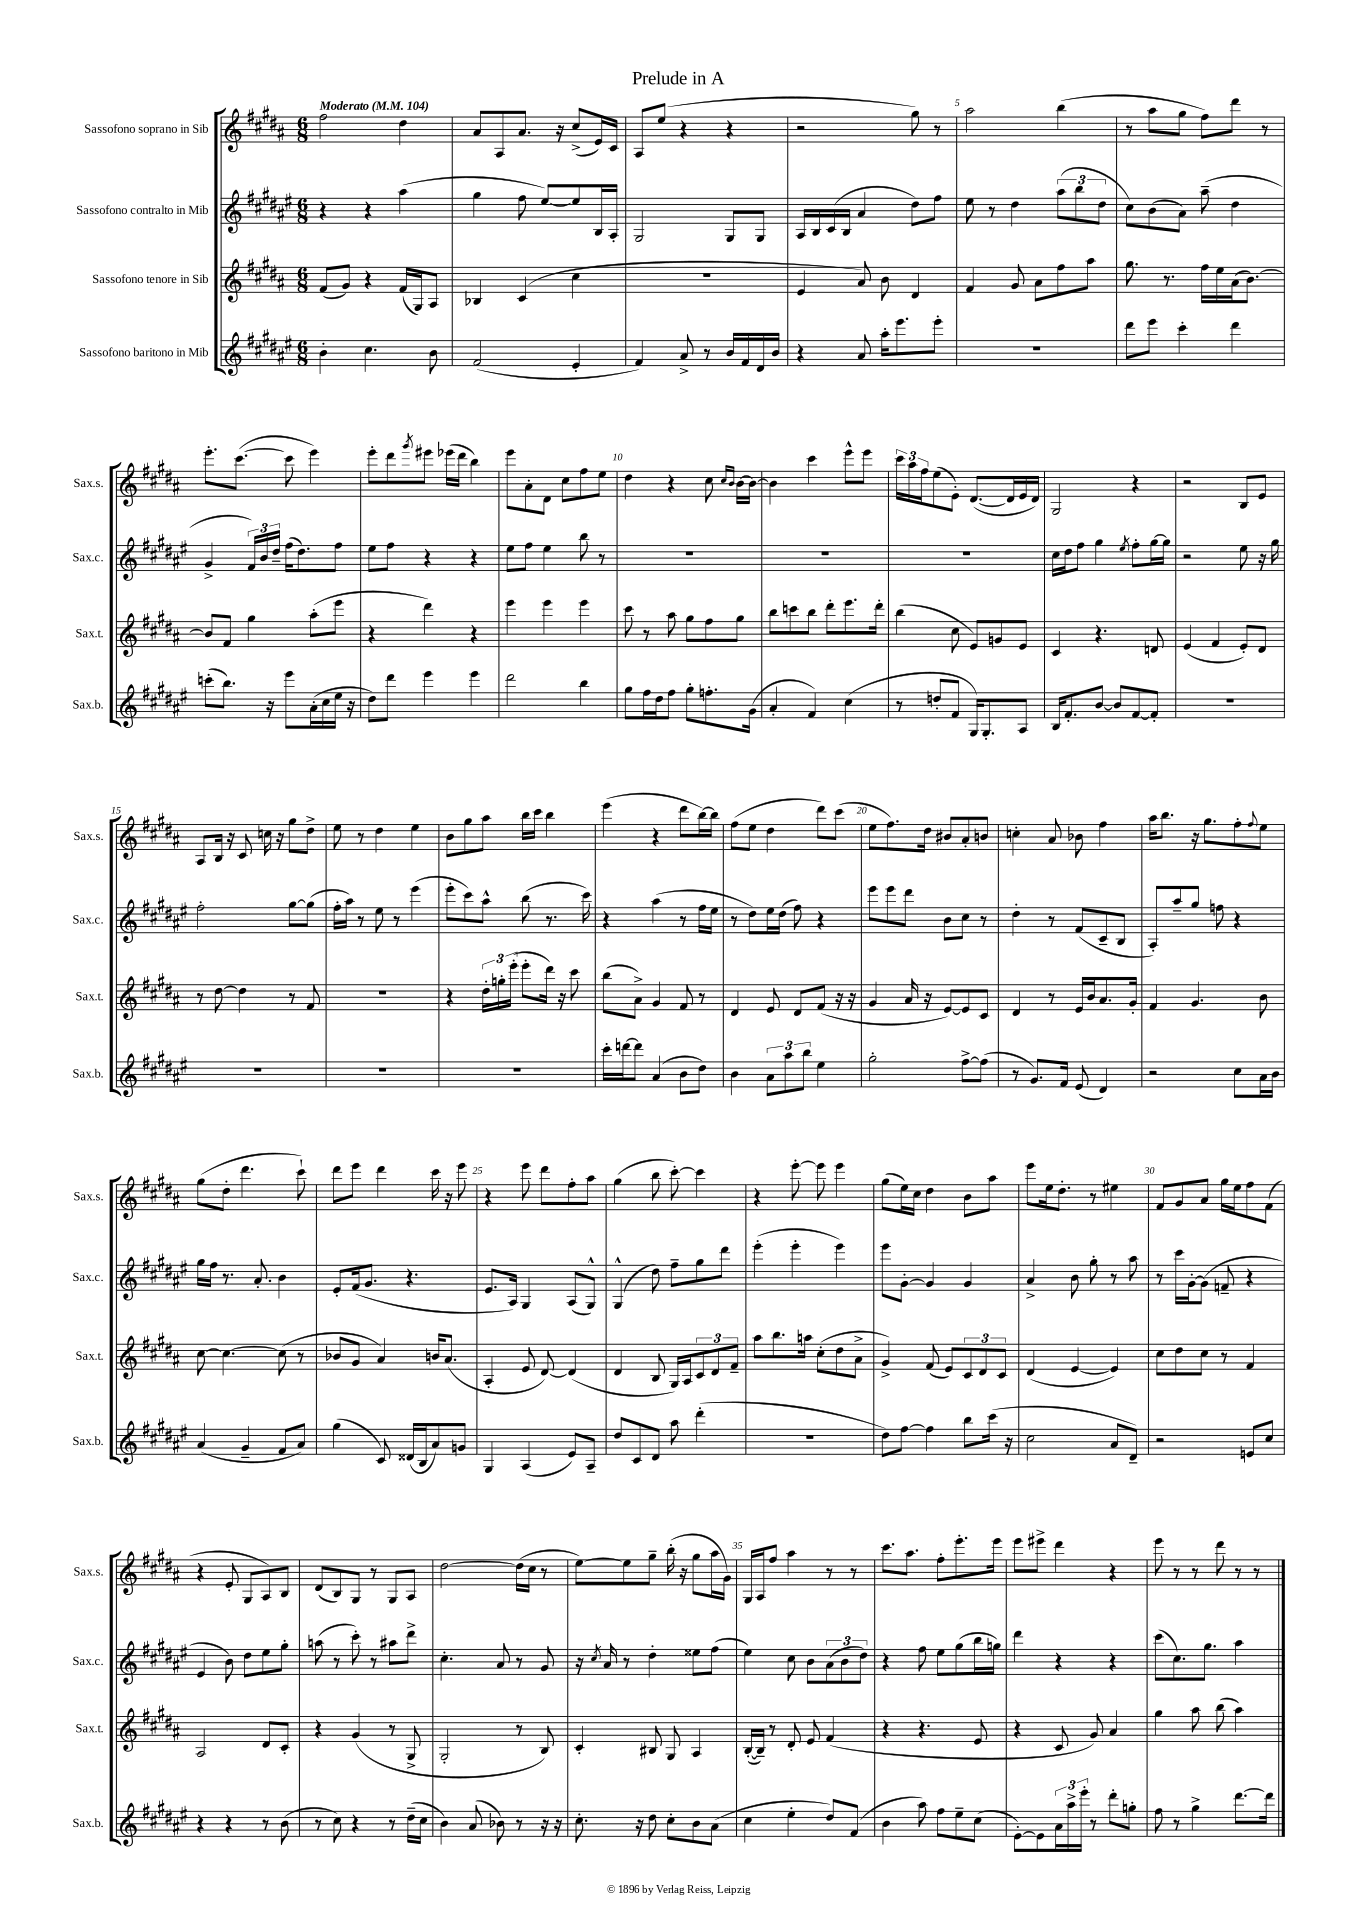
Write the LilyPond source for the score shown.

\header { title = "Prelude in A" }
<<
\new StaffGroup <<
\new Staff = "s0" \with { instrumentName = "Sassofono soprano in Sib" shortInstrumentName = "Sax.s." } {
    \clef treble \key b \major \numericTimeSignature \time 6/8 \tempo "Moderato" 4 = 104
    fis''2 dis''4 |
    ais'8 ais8 ais'8. r16 cis''8->( e'16) cis'16 |
    ais8 e''8( r4 r4 |
    r2 gis''8) r8 |
    ais''2 b''4( |
    r8 ais''8 gis''8 fis''8) dis'''8 r8 |
    e'''8.-. cis'''8.~( cis'''8 e'''4) |
    e'''8-. dis'''8 \acciaccatura { gis'''8 } eis'''8 ees'''16( dis'''16 b''4) |
    e'''8 ais'8-. dis'8 cis''8 fis''8 e''8 |
    dis''4 r4 cis''8 \grace { cis''16 b'16 } b'16~ b'16~ |
    b'4 cis'''4 e'''8-^ e'''8 |
    \tuplet 3/2 { cis'''16 ais''16 fis''16 } e''8( e'8-.) dis'8.~( dis'16 e'16 dis'16) |
    gis2 r4 |
    r2 b8 e'8 |
    ais8 b16 r16 cis'8 c''16 r16 gis''8 dis''8-> |
    e''8 r8 dis''4 e''4 |
    b'8 gis''8 ais''8 b''16 cis'''16 b''4 |
    e'''4( r4 dis'''8 b''16~) b''16 |
    fis''8( e''8 dis''4 dis'''8) cis'''8( |
    e''8 fis''8.) dis''16 bis'8 ais'8-. b'8 |
    c''4-. ais'8 bes'8 fis''4 |
    ais''16 b''8. r16 gis''8. fis''8-. \appoggiatura { fis''8 } e''8 |
    gis''8( dis''8-. dis'''4. cis'''8-!) |
    dis'''8 e'''8 dis'''4 cis'''16 r16 e'''8 |
    r4 e'''8 dis'''8 fis''8-. ais''8 |
    gis''4( b''8 cis'''8~-.) cis'''4 |
    r4 e'''8~-. e'''8 e'''4 |
    gis''8( e''16) cis''16 dis''4 b'8 ais''8 |
    e'''8 e''16 dis''8.-. r8 eis''4 |
    fis'8 gis'8 ais'8 gis''16 e''16 fis''8 fis'8( |
    r4 e'8-. gis8 ais8) b8 |
    dis'8( b8) gis8 r8 gis8 ais8 |
    dis''2~ dis''16( cis''16 r8 |
    e''8~) e''8 gis''8-- b''16-.( r16 gis''8 ais''16 gis'16) |
    gis16 ais16 fis''8 ais''4 r8 r8 |
    cis'''8. ais''8. fis''8-. e'''8.-. e'''16 |
    e'''8 eis'''8-> dis'''4 r4 |
    e'''8 r8 r8 dis'''8 r8 r8 \bar "|." |
}
\new Staff = "s1" \with { instrumentName = "Sassofono contralto in Mib" shortInstrumentName = "Sax.c." } {
    \clef treble \key fis \major \numericTimeSignature \time 6/8
    r4 r4 ais''4( |
    gis''4 fis''8 eis''8~) eis''8 b16 ais16-. |
    gis2 gis8 gis8 |
    ais16 b16 cis'16( b16 ais'4 dis''8) fis''8 |
    eis''8 r8 dis''4 \tuplet 3/2 { ais''8( b''8 dis''8 } |
    cis''8) b'8( ais'8) ais''8--( dis''4 |
    gis'4-> \tuplet 3/2 { fis'16) b'16 dis''16-- } fis''16( dis''8.) fis''8 |
    eis''8 fis''8 r4 r4 |
    eis''8 fis''8 eis''4 b''8 r8 |
    R2. |
    R2. |
    R2. |
    cis''16 dis''16 fis''8 gis''4 \acciaccatura { eis''8 } fis''8-. gis''16~ gis''16 |
    r2 eis''8 r16 gis''16 |
    fis''2-. gis''8~ gis''8( |
    fis''16-. ais''16) r8 eis''8 r8 eis'''4( |
    eis'''8-. cis'''8) ais''8-^ b''8( r8. cis'''16) |
    r4 ais''4( r8 fis''16 eis''16 |
    r8 dis''8) eis''16 dis''16( fis''8) r4 |
    eis'''8 eis'''8 dis'''8 b'8 cis''8 r8 |
    dis''4-. r8 fis'8( cis'8-- b8 |
    ais8-.) ais''8-- gis''8 f''8 r4 |
    gis''16 fis''16 r8. ais'8.-. b'4 |
    eis'8-. fis'16( gis'8. r4. |
    eis'8. ais16) gis4 ais8( gis8-^) |
    gis4-^( dis''8) fis''8-- gis''8 dis'''8 |
    eis'''4-.( eis'''4-. eis'''4) |
    eis'''8 gis'8~-. gis'4 gis'4 |
    ais'4-> b'8 gis''8-. r8 ais''8 |
    r8 cis'''16 gis'16~-. gis'8( f'8-- r4 |
    eis'4 b'8) dis''8 eis''8 gis''8-. |
    a''8( r8 cis'''8-.) r8 ais''8 dis'''8-> |
    cis''4.-. ais'8 r8 gis'8 |
    r16 \acciaccatura { cis''8 } ais'16 r8 dis''4-. eisis''8 fis''8( |
    eis''4) cis''8 b'8 \tuplet 3/2 { ais'8( b'8 dis''8) } |
    r4 fis''8 eis''8 gis''8( b''16 g''16) |
    dis'''4 r4 r4 |
    cis'''8( cis''8.) gis''8. ais''4 \bar "|." |
}
\new Staff = "s2" \with { instrumentName = "Sassofono tenore in Sib" shortInstrumentName = "Sax.t." } {
    \clef treble \key b \major \numericTimeSignature \time 6/8
    fis'8( gis'8) r4 fis'16( gis16) ais8 |
    bes4 cis'4( cis''4 |
    R2. |
    e'4 ais'8) b'8 dis'4 |
    fis'4 gis'8 ais'8 fis''8 ais''8 |
    gis''8. r8. fis''16 e''16 ais'16( b'8.~) |
    b'8 fis'8 gis''4 ais''8-.( e'''8 |
    r4 dis'''4) r4 |
    e'''4 e'''4 e'''4 |
    cis'''8 r8 ais''8 gis''8 fis''8 gis''8 |
    b''8 c'''8 b''8 dis'''8-. e'''8. dis'''16-. |
    b''4( cis''8 e'8) g'8 e'8 |
    cis'4 r4. d'8 |
    e'4( fis'4 e'8-.) dis'8 |
    r8 dis''8~ dis''4 r8 fis'8 |
    R2. |
    r4 \tuplet 3/2 { dis''16-. g''16-. e'''16-.( } e'''8-. dis'''16) r16 cis'''8 |
    b''8( ais'8->) gis'4 fis'8 r8 |
    dis'4 e'8 dis'8 fis'8( r16 r16 |
    gis'4 ais'16 r16 e'8~) e'8 cis'8 |
    dis'4 r8 e'16 b'16 ais'8. gis'16-. |
    fis'4 gis'4. b'8 |
    cis''8~ cis''4.~ cis''8( r8 |
    bes'8 gis'8 ais'4) b'16 ais'8.( |
    ais4-. e'8 dis'8~) dis'4( |
    dis'4 b8 gis16) ais16 \tuplet 3/2 { cis'8 dis'8 fis'8-- } |
    ais''8 b''8. a''16 cis''8-.( dis''8 ais'8-> |
    gis'4->) fis'8( e'8) \tuplet 3/2 { cis'8 dis'8 cis'8 } |
    dis'4( e'4~ e'4) |
    cis''8 dis''8 cis''8 r8 fis'4 |
    ais2 dis'8 cis'8-. |
    r4 gis'4( r8 gis8-> |
    gis2-. r8 b8) |
    cis'4-. bis8 gis8 ais4 |
    b16~-.( b16--) r8 dis'8-. e'8 fis'4( |
    r4 r4. e'8 |
    r4 cis'8 gis'8) ais'4 |
    gis''4 ais''8 b''8( ais''4) \bar "|." |
}
\new Staff = "s3" \with { instrumentName = "Sassofono baritono in Mib" shortInstrumentName = "Sax.b." } {
    \clef treble \key fis \major \numericTimeSignature \time 6/8
    b'4-. cis''4. b'8 |
    fis'2( eis'4-. |
    fis'4) ais'8-> r8 b'16 fis'16 dis'16 b'16 |
    r4 ais'8 ais''16-. eis'''8. eis'''8-. |
    R2. |
    dis'''8 eis'''8 cis'''4-. dis'''4 |
    c'''8-.( b''8.) r16 eis'''8 ais'16-.( cis''16 eis''16 r16 |
    dis''8) dis'''8 eis'''4 eis'''4 |
    dis'''2 b''4 |
    gis''8 fis''16 dis''16 fis''8 gis''8-. f''8.-. gis'16( |
    ais'4-. fis'4) cis''4( |
    r8 d''8-. fis'8 gis16) gis8.-. ais8 |
    b16 fis'8.-. b'8~ b'8 fis'8~ fis'8-. |
    R2. |
    R2. |
    R2. |
    R2. |
    cis'''16-. d'''16~ d'''8 ais'4( b'8 dis''8) |
    b'4 \tuplet 3/2 { ais'8 ais''8 b''8 } eis''4 |
    gis''2-. fis''8~-> fis''8( |
    r8 gis'8.) fis'16 eis'8( dis'4) |
    r2 cis''8 ais'16 b'16 |
    ais'4( gis'4-- fis'8 ais'8) |
    gis''4( cis'8) disis'16( b16 ais'8) g'8 |
    gis4 ais4( eis'8) ais8-- |
    dis''8 cis'8 dis'8 ais''8 dis'''4-.( |
    R2. |
    dis''8) fis''8~ fis''4 b''8 cis'''16( r16 |
    cis''2 ais'8 dis'8--) |
    r2 e'8 cis''8 |
    r4 r4 r8 b'8( |
    r8 cis''8) r4 r8 dis''16--( cis''16 |
    b'4) ais'8( bes'8) r8 r16 r16 |
    cis''8.-. r16 dis''8 cis''8-. b'8 ais'8( |
    cis''4 eis''4-. dis''8) fis'8( |
    b'4 ais''8) fis''8 eis''8-- cis''8( |
    eis'8~-.) eis'8 \tuplet 3/2 { ais'16 ais''16-> eis'''16-. } r8 dis'''8-. g''8-. |
    fis''8 r8 gis''4-> dis'''8.~ dis'''16 \bar "|." |
}
>>
>>
\layout { \context { \Score \override BarNumber.break-visibility = ##(#f #t #t) barNumberVisibility = #(every-nth-bar-number-visible 5) } }
